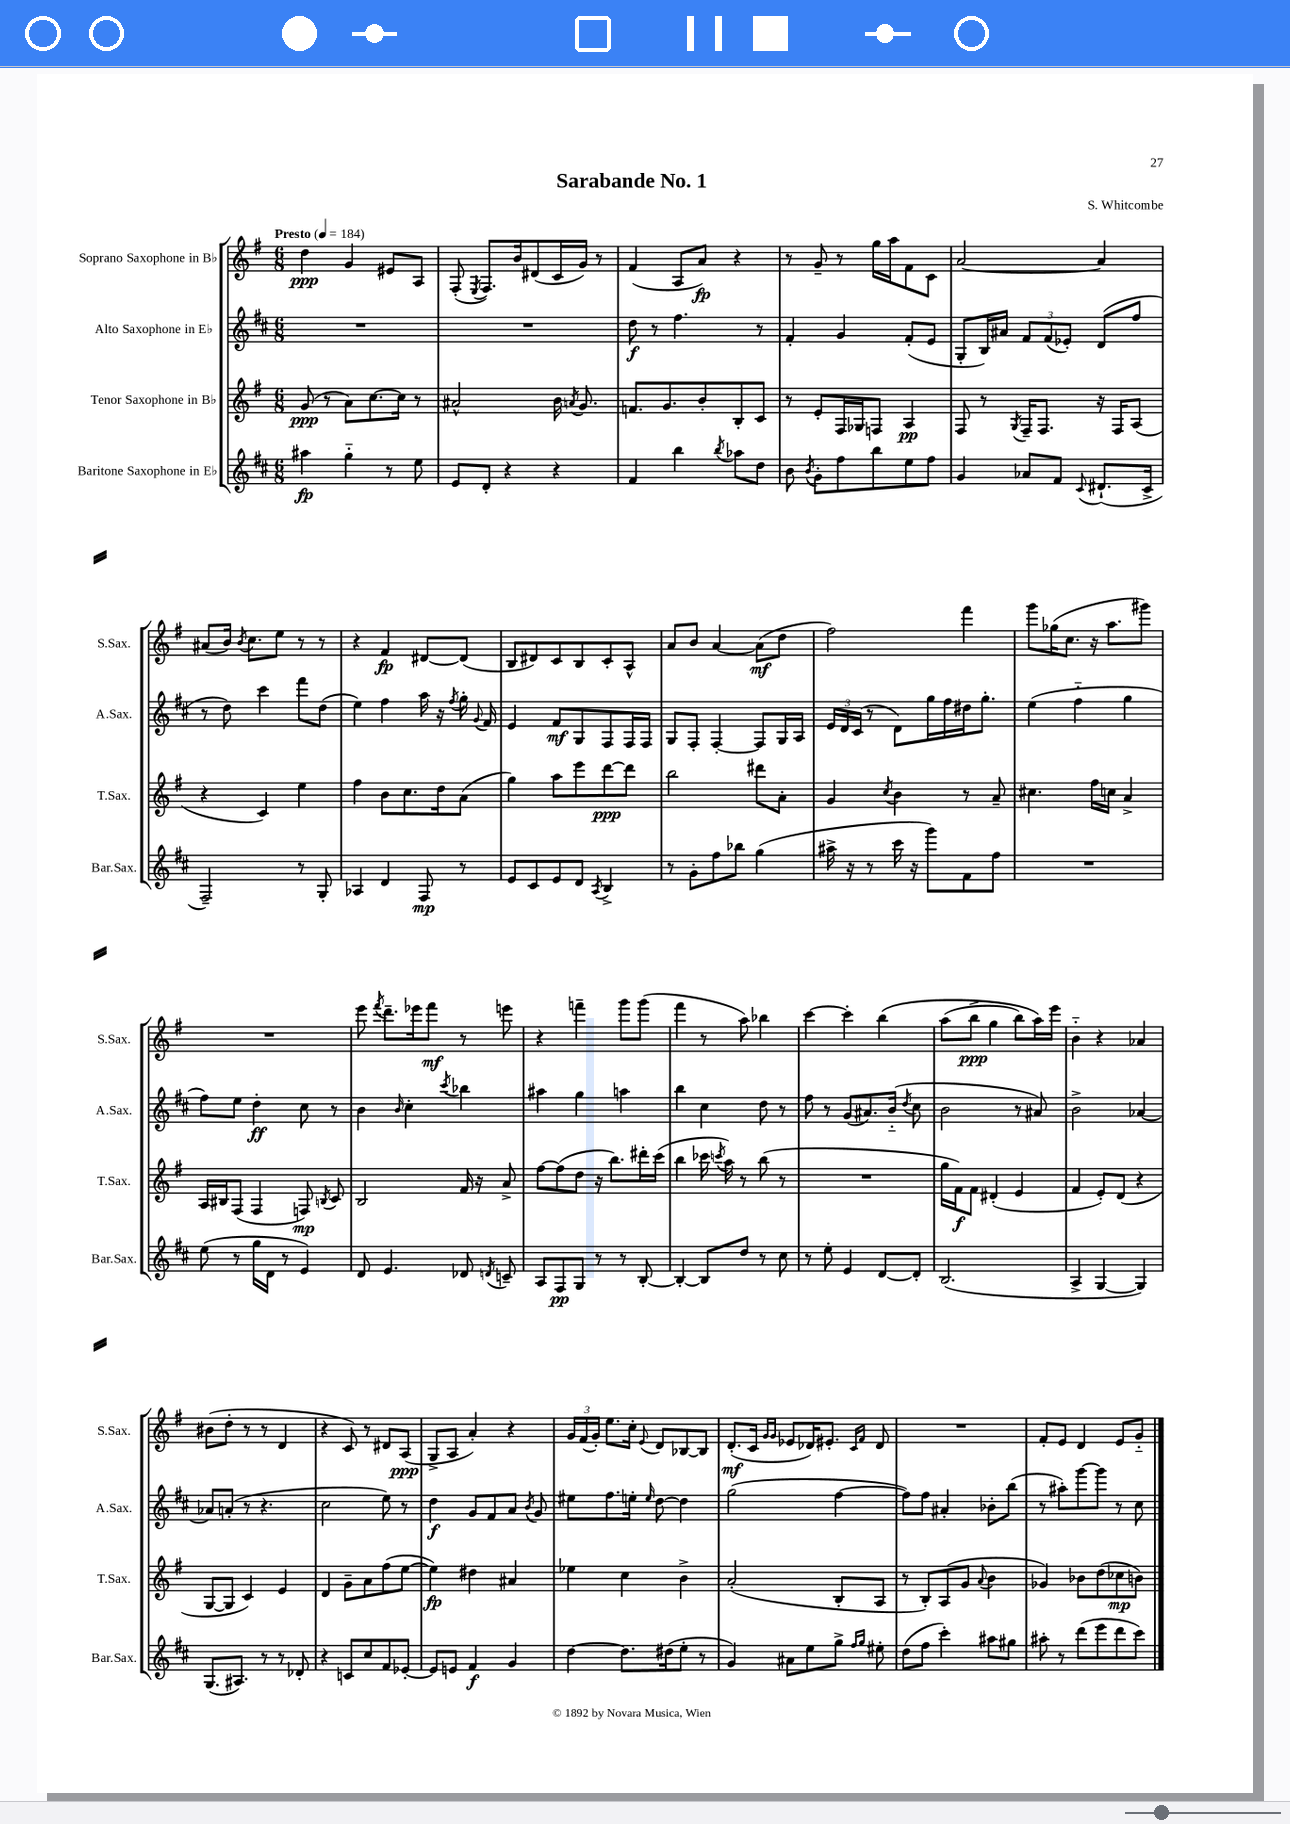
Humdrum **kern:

**kern	**kern	**kern	**kern
*staff4	*staff3	*staff2	*staff1
*clefG2	*clefG2	*clefG2	*clefG2
*k[f#c#]	*k[f#]	*k[f#c#]	*k[f#]
*M6/8	*M6/8	*M6/8	*M6/8
*MM184	*MM184	*MM184	*MM184
4aa#\	(8g/	2.r	4dd\
.	8r	.	.
4gg'~\	8a\L)	.	4g/
.	[8.cc\	.	.
8r	.	.	8e#/L
.	16cc\]Jk	.	.
8ee\	8r	.	8A/J
=	=	=	=
8e/L	2a#^^/	2.r	(8F#'/
.	.	.	8qE/
8d'/J	.	.	8.F#/L)
4r	.	.	.
.	.	.	16b/k
.	.	.	(8d#/
4r	16b\	.	16c/L
.	8qa/	.	.
.	8.g/	.	16g/JJ)
.	.	.	8r
=	=	=	=
4f#/	8.f/L	8dd\	(4f#/
.	.	8r	.
.	8.g/	.	.
4bb\	.	4.ff#\	8A/L
.	8b'/	.	8a/J)
8qbb/	.	.	.
8aa-\L	8B'/	.	4r
8dd\J	8c/J	8r	.
=	=	=	=
8b\	8r	4f#'/	8r
8qb/	.	.	.
8g'\L	8e'/L	.	8g~/
8ff#\	16F#/L	4g/	8r
.	16G-/J	.	.
8bb\	8F/J	.	16gg\LL
.	.	.	16aa\J
8ee\	4A/	(8f#'/L	8f#\
8ff#\J	.	8e/J	8c\J
=	=	=	=
4g/	8F#/	8G'/L	[2a/
.	8r	16B/L)	.
.	.	16a#/JJ	.
.	8qG/	.	.
8a-/L	16F#~/LK	12f#/L	.
.	8.F#/J	.	.
.	.	(12f#/	.
8f#/J	.	.	.
.	.	12e-'/J)	.
8qqc#/	.	.	.
(8.d#`/L	16r	(8d/L	4a/]
.	16F#/LK	.	.
.	(8A/J	8ff#/J	.
16c#^/Jk	.	.	.
=	=	=	=
2F#~/)	4r	8r	(8a#/L
.	.	8dd\)	16b/Jk)
.	.	.	8qb/
.	.	.	8.cc\L
.	4c/)	4ccc#\	.
.	.	.	8ee\J
8r	4ee\	8fff#\L	8r
8G'/	.	(8dd\J	8r
=	=	=	=
4A-/	4ff#\	4ee\)	4r
4d/	8b\L	4ff#\	4f#/
.	8.cc\	.	.
8F#/	.	16aa\	[8d#/L
.	16dd\k	16r	.
.	.	8qff#/	.
8r	(8a\J	16gg'\	(8d#/]J
.	.	8qqg/	.
.	.	16f#/	.
=	=	=	=
8e/L	4gg\)	4e/	8B/L
8c#/	.	.	8d#/)
8e/	8aa\L	8f#/L	8c/
8d/J	8eee\	8G/	8B/
8qA/	.	.	.
4B^/	[8ddd\	8F#/	8c'/
.	8ddd\]J	16F#/L	8A^^/J
.	.	16F#/JJ	.
=	=	=	=
8r	2bb\	8G/L	8a/L
8g'\L	.	8F#'/J	8b/J
8ff#\	.	[4F#'/	[4a/
8bb-\J	.	.	.
(4gg\	8ddd#\L	8F#/]L	(8a\]L
.	8a'\J	16G/L	8dd\J
.	.	16A/JJ	.
=	=	=	=
16aa#^\	4g/	24e/LL	2ff#\)
.	.	24d/	.
16r	.	.	.
.	.	(24c#/JJ	.
8r	.	8r	.
.	8qcc/	.	.
16ccc#\	4b\	8d\L)	.
16r	.	.	.
8ggg\L)	.	16gg\L	.
.	.	16ff#\	.
8f#\	8r	16dd#\J	4fff#\
.	.	8.gg'\J	.
8ff#\J	8a~/	.	.
=	=	=	=
2.r	4.cc#\	(4ee\	8ggg\L
.	.	.	(16gg-\K
.	.	.	8.cc\J
.	.	4ff#'~\	.
.	16ff#\LL	.	16r
.	16cc\JJ	.	8.aa\L
.	4a^/	4gg\	.
.	.	.	8ggg#\J)
=	=	=	=
(8ee\	16A/LL	8ff#\L)	2.r
.	16B#/J	.	.
8r	(8F#/J	8ee\J	.
16gg\LL	4F#/	4dd'\	.
16d\JJ	.	.	.
8r	.	.	.
4e/)	8F/)	8cc#\	.
.	8qB/	.	.
.	8c/	8r	.
=	=	=	=
8d/	2B/	4b\	8eee\
.	.	.	8qfff#/
4.e/	.	.	8.ddd~\L
.	.	16qqb/	.
.	.	4cc#'\	.
.	.	.	16eee-\k
.	.	.	8fff#\J
.	.	8qccc#/	.
8d-/	16f#/	4bb-\	8r
.	16r	.	.
8qd/	.	.	.
8c~/	8a^/	.	8eee\
=	=	=	=
8A/L	[8ff#\L	4aa#\	4r
8F#/	(8ff#\]	.	.
8G/J	8dd\J	4gg\	4fff~\
8r	16r	.	.
.	8.bb\L)	.	.
8r	.	4aa\	8ggg\L
[8B'/	16ddd#'\L	.	(8ggg\J
.	(16ccc\JJ	.	.
=	=	=	=
4B'/_	4bb\	4bb\	4fff#\
8B/]L	16ccc-\	4cc#\	8r
.	8qccc/	.	.
.	16aa\)	.	.
8dd/J	8r	.	8aa\)
8r	(8bb\	8dd\	4bb-\
8cc#\	8r	8r	.
=	=	=	=
8r	2.r	8ff#\	[4ccc\
8ee'\	.	8r	.
4e/	.	(8g/L	4ccc'\]
.	.	8.a#/)	.
[8d/L	.	.	&(4bb\
.	.	(16b'~/Jk	.
.	.	8qdd/	.
8d'/]J	.	8cc#\	.
=	=	=	=
(2.B/	16gg\LL	2b\	(8aa\L
.	16f#\J)	.	.
.	8f#\J	.	8bb^\J
.	(4d#'/	.	4gg\
.	4e/	8r	8bb\L)
.	.	8a#/)	16aa\L&)
.	.	.	16eee\JJ
=	=	=	=
4A^/	4f#/	2b^\	4b'~\
[4G/	8e'/L)	.	4r
.	(8d/J	.	.
4G/])	4r	[4a-/	4a-/
=	=	=	=
(8.G/L	[8G/L	8a-/]L	(8b#\L
.	8G/]J	(8a'/J	8dd'\J
8.A#/J)	.	.	.
.	4c/)	8r	8r
8r	.	4.r	8r
8r	4e/	.	4d/
8d-'/	.	.	.
=	=	=	=
4r	4d/	2cc#\	4r
8c/L	8g~\L	.	8c/)
8cc#/	8a\	.	8r
8f#/	(8ff#\	8ee\)	8d#/L
[8e-'/J	[8ee\J	8r	(8A/J
=	=	=	=
8e-/]L	4ee\])	4dd\	8G^/L
8e/J	.	.	8A/J
4f#/	4dd#\	8g/L	4a'/)
.	.	8f#/	.
4g/	4a#/	8a/J	4r
.	.	8qb/	.
.	.	8g/	.
=	=	=	=
[4dd\	4ee-\	8ee#\L	24g/LL
.	.	.	(24f#/
.	.	.	24g'/JJ)
.	.	8.ff#\	8.ee\L
8.dd\]L	4cc\	.	.
.	.	16ee'\Jk	16cc'\Jk
.	.	16qqee/	8qqe/
.	.	[8dd\	8d/L
(16dd#\k	.	.	.
8ee'\J	4b^\	4dd\]	[8B-/
8r	.	.	8B-/]J
=	=	=	=
4g/)	(2a'/	(2gg\	(8.d'/L
.	.	.	16c/Jk
.	.	.	16qqg/LL
.	.	.	16qqg/JJ
8a#\L	.	.	8e-/L
8ee\	.	.	16d-/K)
.	.	.	8.e#'/J
8gg^\J	8B'/L	[4ff#\	.
16qqff#/LL	.	.	16qqc/LL
16qqgg/JJ	.	.	16qqf#/JJ
8ee#'\	8A/J	.	8d-/
=	=	=	=
(8dd\L	8r	8ff#\]L)	2.r
8ff#\J	8B'/L)	8ff#\J	.
4ccc#'\)	(8A/	4a#'/	.
.	8g/J	.	.
.	8qqa/	.	.
8aa#\L	4b\	8b-'\L	.
8gg#\J	.	(8bb\J	.
=	=	=	=
8aa#'\	4g-/)	8r	8f#'/L
8r	.	8aa#'\L)	8e/J
(8ddd\L	8b-\L	[8ggg\	4d/
8eee\	(8dd\	8ggg\]J	.
8ddd\	8cc-\	8r	8e/L
8ccc#\J)	8b\J)	8cc#\	8g'~/J
==	==	==	==
*-	*-	*-	*-
